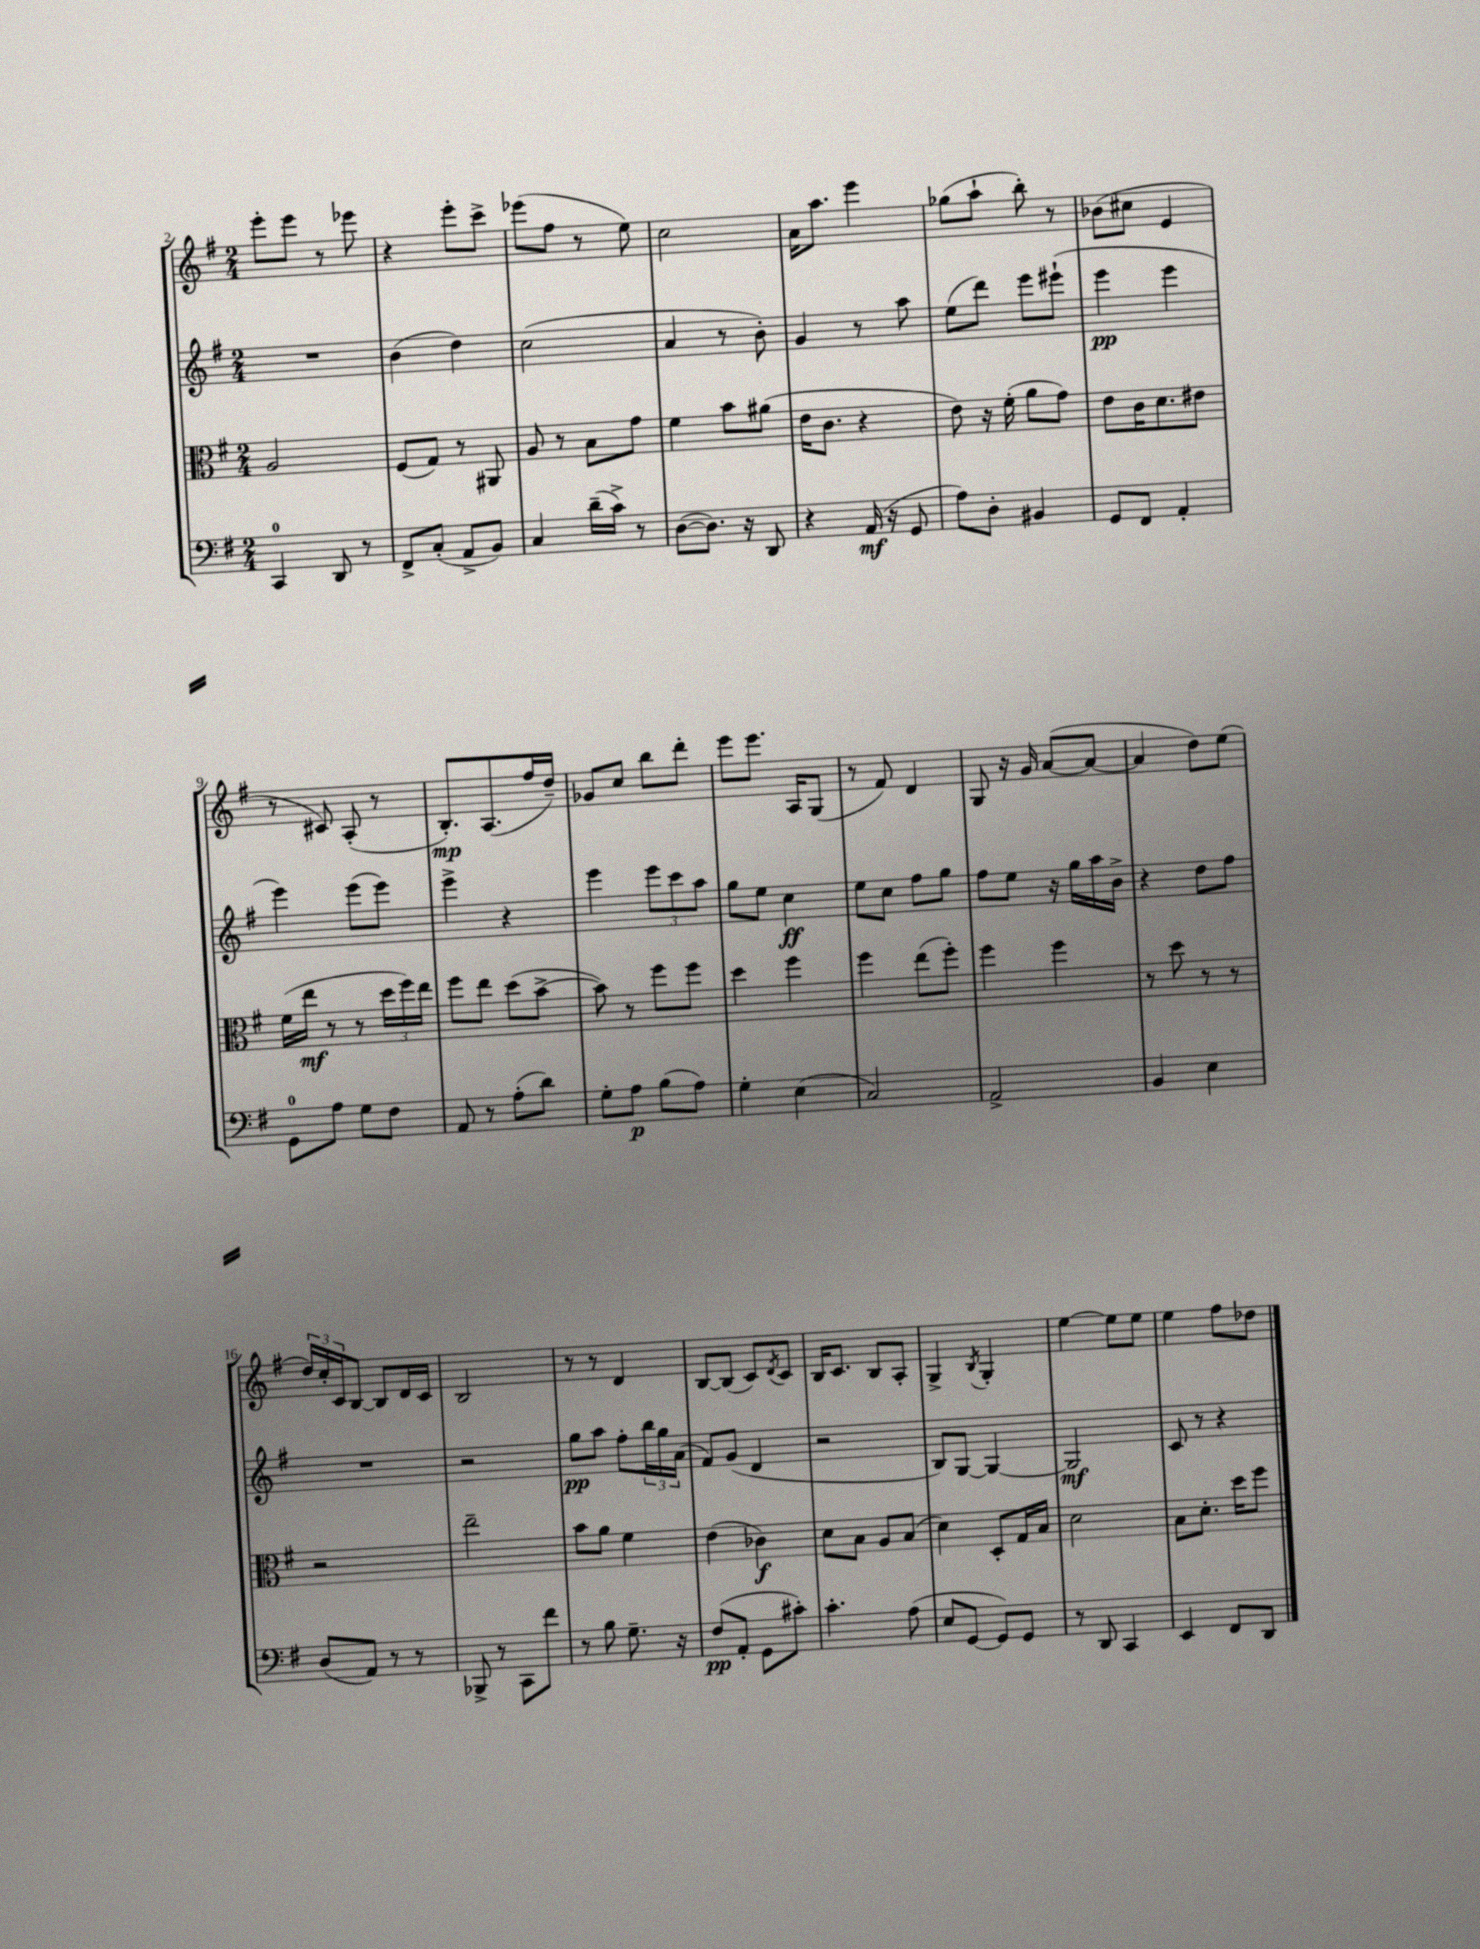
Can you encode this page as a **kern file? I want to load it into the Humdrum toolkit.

**kern	**kern	**kern	**kern
*staff4	*staff3	*staff2	*staff1
*clefF4	*clefC3	*clefG2	*clefG2
*k[f#]	*k[f#]	*k[f#]	*k[f#]
*M2/4	*M2/4	*M2/4	*M2/4
4CC	2A	2r	8eee'
.	.	.	8eee
8DD	.	.	8r
8r	.	.	8eee-
=	=	=	=
8FF#^	(8F#	(4b	4r
(8C'	8G)	.	.
8AA^	8r	4dd)	8eee'
8BB)	8AA#	.	8ccc^
=	=	=	=
4C	8A	(2cc	(8eee-
.	8r	.	8ff#
(16d~	8B	.	8r
16c^)	.	.	.
8r	8g	.	8ee)
=	=	=	=
([8D	4f#	4a	2cc
8.D])	.	.	.
.	8b	8r	.
16r	.	.	.
8DD	(8a#	8b')	.
=	=	=	=
4r	16e	4g	16a
.	8.c	.	8.aa
(16AA	4r	8r	4eee
16r	.	.	.
8GG	.	8aa	.
=	=	=	=
8A)	8e)	(8ee	(8gg-
8D'	16r	8ddd)	8aa`
.	(16f#'	.	.
4BB#	8a	8eee	8bb')
.	8g)	(8eee#`	8r
=	=	=	=
8GG	8e	4eee	(8b-
8FF#	16c	.	8cc#
.	8.d	.	.
4AA'	.	4eee	4e
.	8e#	.	.
=	=	=	=
8GG	(16f#	4eee)	8r
.	16ee	.	.
8A	8r	.	8c#)
8G	8r	(8eee	(8A'
8F#	24dd	8eee)	8r
.	24ff#)	.	.
.	24ee	.	.
=	=	=	=
8AA	8ff#	4eee^	8.B')
8r	8ee	.	.
.	.	.	(8.A
(8A'	(8dd	4r	.
8d)	[8b^	.	16ff#
.	.	.	16dd~)
=	=	=	=
8G'	8b])	4eee	8g-
8A	8r	.	8cc
(8B	8ff#	12eee	8bb
.	.	12ccc	.
8A)	8ff#	.	8ddd'
.	.	12aa	.
=	=	=	=
4G'	4dd	8gg	8eee
.	.	8ee	8.eee
(4E	4ff#	4cc	.
.	.	.	16A
.	.	.	(8G
=	=	=	=
2C)	4ff#	8ee	8r
.	.	8cc	8f#)
.	(8ee	8ff#	4d
.	8ff#')	8gg	.
=	=	=	=
2AA^	4ff#	8ff#	8G
.	.	8ee	16r
.	.	.	16g
.	4ff#	16r	([8a
.	.	16gg	.
.	.	16aa	8a_
.	.	16b^	.
=	=	=	=
4BB	8r	4r	4a]
.	8dd	.	.
4E	8r	8dd	8dd)
.	8r	8ff#	(8ee
=	=	=	=
(8D	2r	2r	24dd)
.	.	.	24cc'
.	.	.	24c
8AA)	.	.	[8B
8r	.	.	8B]
8r	.	.	16d
.	.	.	16c
=	=	=	=
8BBB-^	2ee~	2r	2B
8r	.	.	.
8CC	.	.	.
8f#	.	.	.
=	=	=	=
8r	8b	8gg	8r
8B	8a	8aa	8r
8.G~	4f#	8ff#'	4d
.	.	24bb	.
.	.	24gg	.
16r	.	.	.
.	.	(24a	.
=	=	=	=
(8F#	(4e	8f#)	[8B
8AA'	.	(8g	(8B]
8GG	4c-)	4d	8c)
.	.	.	8qd
8c#')	.	.	8c
=	=	=	=
4.c'	8d	2r	16B
.	.	.	8.c
.	8B	.	.
.	8A	.	8B
(8A	(8B	.	8A'
=	=	=	=
8E	4d)	8B)	4G^
[8GG	.	[8G	.
.	.	.	8qB
8GG])	8D'	4G_	4G'
8GG	16G	.	.
.	16B	.	.
=	=	=	=
8r	2d	2G]	[4ee
8DD	.	.	.
4CC	.	.	8ee]
.	.	.	8ee
=	=	=	=
4EE	8B	8c	4ee
.	8.d'	8r	.
8FF#	.	4r	8ff#
.	16dd	.	.
8DD	8ff#	.	8dd-
==	==	==	==
*-	*-	*-	*-
